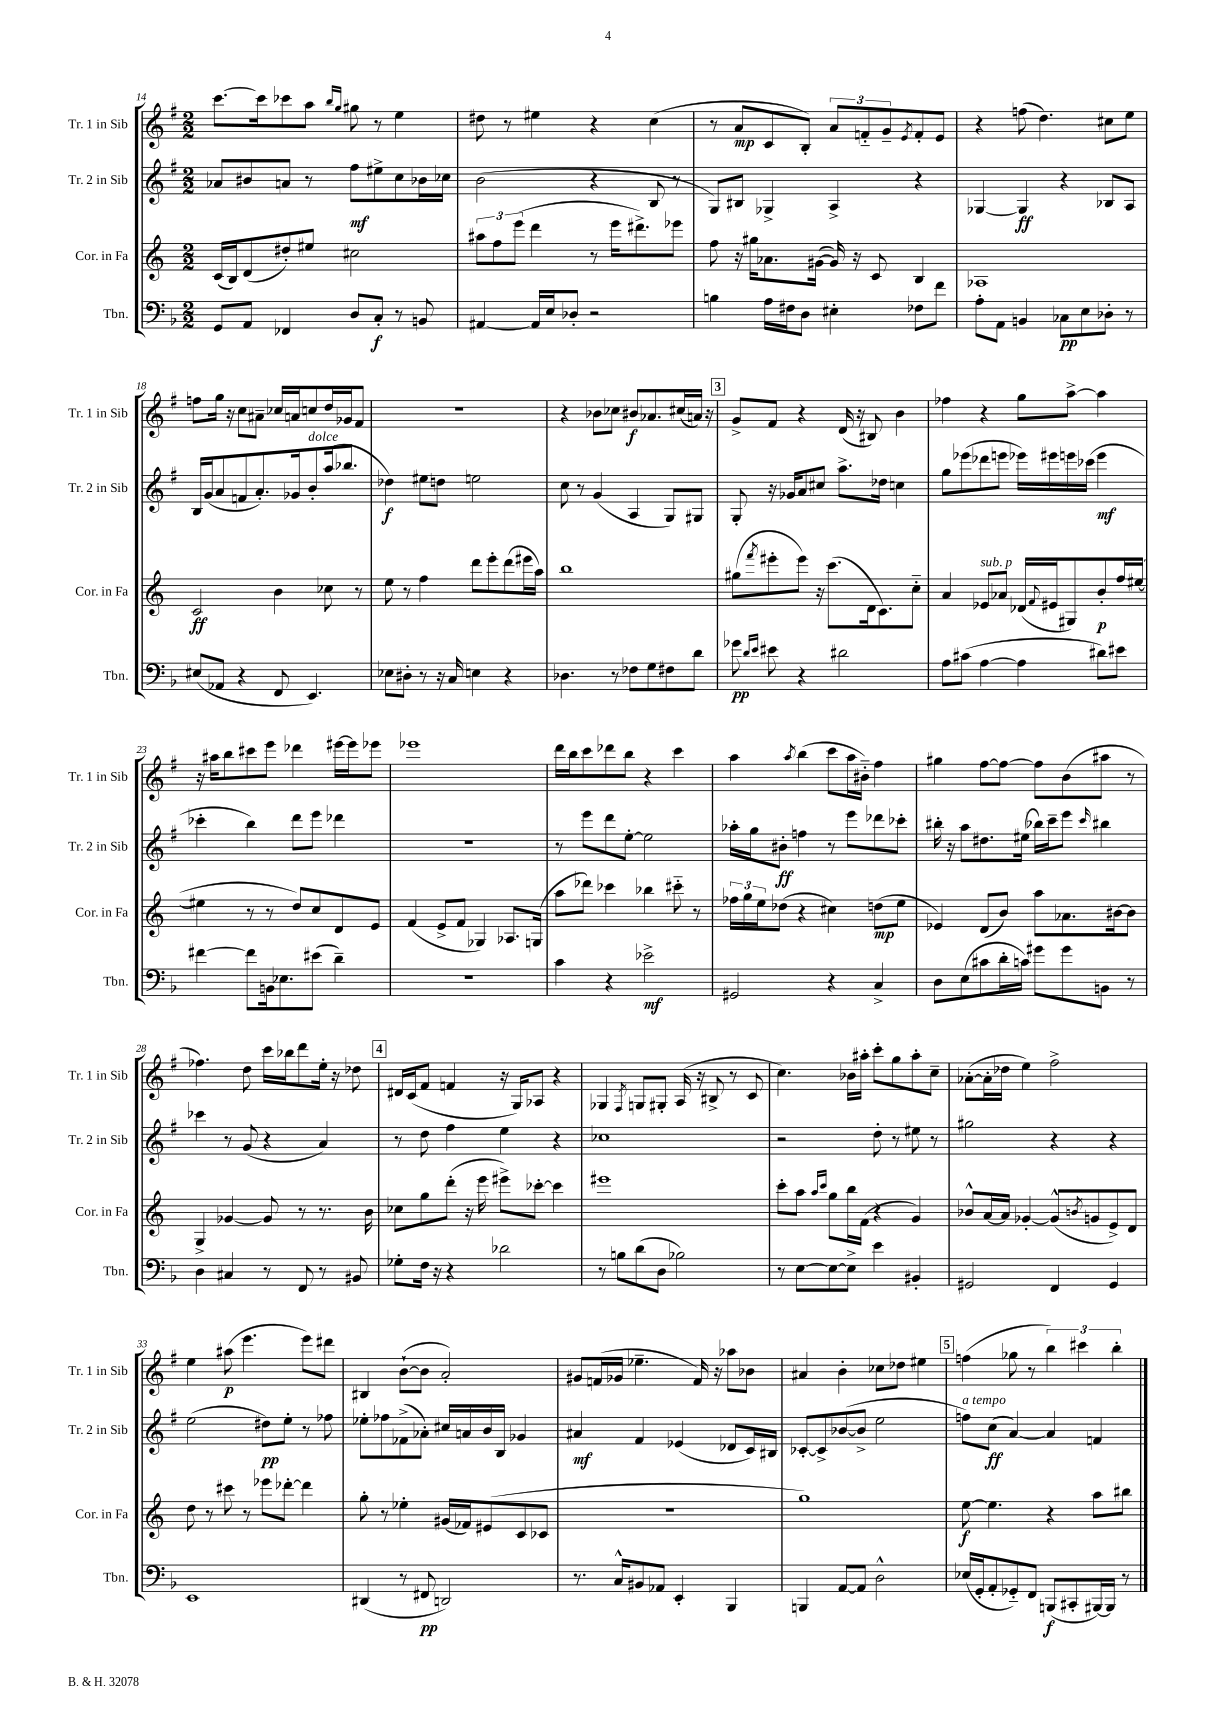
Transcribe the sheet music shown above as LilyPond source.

<<
\new StaffGroup <<
\new Staff = "s0" \with { instrumentName = "Tr. 1 in Sib" shortInstrumentName = "Tr. 1 in Sib" } {
    \clef treble \key g \major \numericTimeSignature \time 2/2
    c'''8.~ c'''16 ces'''8 a''8 \grace { b''16 g''16 } gis''8 r8 e''4 |
    dis''8 r8 eis''4 r4 c''4( |
    r8 a'8\mp c'8 b8-.) \tuplet 3/2 { a'8 f'8-_ g'8-- } \acciaccatura { e'8 } f'8-. e'8 |
    r4 f''8( d''4.) cis''8 e''8 |
    f''8 g''16 r16 c''8 ais'8-- ces''16 a'16 c''8 d''16 ges'16 fis'8 |
    R1 |
    r4 bes'8 ces''8 bis'8\f aes'8. cis''16( a'16) r16 |
    \mark \markup { \box "3" } g'8-> fis'8 r4 d'16( r16 bis8) b'4 |
    fes''4 r4 g''8 a''8~-> a''4 |
    r16 ais''16 b''8 cis'''8 e'''8 des'''4 eis'''16~ eis'''16 ees'''8 |
    ees'''1 |
    d'''16 b''16 c'''8 des'''8 b''8 r4 c'''4 |
    a''4 \acciaccatura { a''8 } b''4( c'''8 a''16 bis'16-_) fis''4 |
    gis''4 fis''8~ fis''8~ fis''8 b'8( ais''8 r8 |
    fes''4.) d''8 c'''16 bes''16 d'''8 e''16-. r16 des''8 |
    \mark \markup { \box "4" } dis'16 c'16( fis'8 f'4 r16 g16) aes8 r4 |
    ges4 \acciaccatura { fis8 } g8 gis8-. a16( r16 bis8-> r8 c'8 |
    c''4.) bes'16 ais''16-. c'''8-. g''8 ais''8-. c''8-- |
    aes'8~-.( aes'16-. des''16 e''4) fis''2-> |
    e''4 ais''8\p( e'''4. e'''8) dis'''8 |
    bis4 b'8~-!( b'8 a'2-.) |
    gis'8 f'16( ges'16 ees''4.-- f'16) r16 aes''8 bes'8 |
    ais'4 b'4-. ces''8 des''8 eis''4 |
    \mark \markup { \box "5" } f''4( ges''8 r8 \tuplet 3/2 { b''4) cis'''4 b''4-. } \bar "|." |
}
\new Staff = "s1" \with { instrumentName = "Tr. 2 in Sib" shortInstrumentName = "Tr. 2 in Sib" } {
    \clef treble \key g \major \numericTimeSignature \time 2/2
    aes'8 bis'8 a'8 r8 fis''8\mf eis''8-> c''8 bes'16 ces''16 |
    b'2( r4 b8 r8 |
    g8) bis8 ges4-> a4-> r4 |
    ges4~ ges4\ff r4 bes8 a8 |
    b16 g'16( a'8 f'8 a'8.-.) ges'16 b'8-.^\markup { \italic "dolce" } a''16( bes''8. |
    des''4\f) eis''8 d''8 e''2 |
    c''8 r8 g'4( a4 g8) gis8 |
    \mark \markup { \box "3" } g8-. r16 ges'16 a'8 cis''8 a''8.-> des''16 c''4 |
    g''8 ees'''8( des'''8 e'''8 ees'''16) eis'''16 e'''16 ces'''16( e'''4\mf |
    ces'''4-. b''4) d'''8 e'''8 des'''4 |
    r1 |
    r8 e'''8 d'''8 e''8~-. e''2 |
    aes''16-. g''16 bis'8-.\ff f''4 r8 e'''8 des'''8 ces'''8-. |
    bis''16-. r16 a''8 dis''8. eis''16( bes''16) c'''16-- e'''8 \grace { c'''16 } bis''4 |
    ces'''4 r8 g'8( r4 a'4) |
    \mark \markup { \box "4" } r8 d''8 fis''4 e''4 r4 |
    ces''1 |
    r2 d''8-. r8 eis''8 r8 |
    gis''2 r4 r4 |
    e''2( dis''8\pp) e''8-. r8 fes''8 |
    ees''8-. fes''8 fes'8->( aes'8-.) cis''16 a'16 b'16 b16 ges'4 |
    ais'4\mf fis'4 ees'4( des'8 c'16) bis16 |
    ces'8~-. ces'8-> bes'8~( bes'8-> e''2 |
    \mark \markup { \box "5" } f''8^\markup { \italic "a tempo" }) c''8\ff( a'4~) a'4 f'4 \bar "|." |
}
\new Staff = "s2" \with { instrumentName = "Cor. in Fa" shortInstrumentName = "Cor. in Fa" } {
    \clef treble \key c \major \numericTimeSignature \time 2/2
    c'16( b16) d'8( dis''8-.) eis''8 cis''2 |
    \tuplet 3/2 { ais''8 f''8 e'''8( } d'''4 r8 e'''16 dis'''8.->) ees'''8 |
    f''8 r16 gis''16 aes'8. gis'16~( gis'16) r16 c'8 b4 |
    aes1 |
    c'2\ff b'4 ces''8 r8 |
    e''8 r8 f''4 d'''8 e'''8-. d'''8( eis'''16 a''16) |
    b''1 |
    \mark \markup { \box "3" } gis''8( \acciaccatura { f'''8 } eis'''8-. eis'''8) r16 c'''8.( d'16 c'8.) c''8-_ |
    a'4 ees'8^\markup { \italic "sub. p" } aes'8 des'16( \appoggiatura { f'8 } eis'16 gis8) b'8-.\p f''16 eis''16~( |
    eis''4 r8 r8 d''8) c''8 d'8 e'8 |
    f'4( e'8-> f'8 ges4) aes8. g16( |
    a''8 des'''8) ces'''4 bes''4 cis'''8-_ r8 |
    \tuplet 3/2 { fes''16 g''16 e''16 } des''8( r4 cis''4) d''8\mp( e''8 |
    ees'4) d'8( b'8) a''8 aes'8. bis'16~ bis'8 |
    g4-> ges'4~ ges'8 r8 r8. b'16 |
    \mark \markup { \box "4" } ces''8 g''8 d'''8-.( r16 e'''16 eis'''8->) ces'''8~-. ces'''4 |
    eis'''1 |
    c'''8-. a''8 \grace { a''16 c'''16 } g''8 b''16 f'16( r4 g'4) |
    bes'8-^ a'16~ a'16 ges'4~-. ges'8-^( \acciaccatura { b'8 } g'8 e'8->) d'8 |
    d''8 r8 cis'''8 r8 ees'''8 des'''8~-. des'''4 |
    g''8-. r8 ees''4-. gis'16( fes'16) eis'8( c'8 ces'8 |
    r1 |
    g''1) |
    \mark \markup { \box "5" } e''8~\f e''4. r4 a''8 bis''8 \bar "|." |
}
\new Staff = "s3" \with { instrumentName = "Tbn." shortInstrumentName = "Tbn." } {
    \clef bass \key f \major \numericTimeSignature \time 2/2
    g,8 a,8 fes,4 d8 c8-.\f r8 b,8 |
    ais,4~ ais,16 e16 des8-. r2 |
    b4 a16 fis16 d8 eis4-. fes8 f'8 |
    a8-. a,8 b,4 ces8\pp e8 des8-. r8 |
    eis8( aes,8 r4 f,8 e,4.) |
    ees8 dis8-. r8 r16 c16 e4 r4 |
    des4. r8 fes8 g8 fis8 d'8 |
    \mark \markup { \box "3" } ges'8\pp \grace { d'16 e'16 } eis'8 r4 dis'2 |
    a8 cis'8( a4~ a4 dis'8) eis'8 |
    fis'4~ fis'8 b,16 ees8. eis'8( d'4--) |
    R1 |
    c'4 r4 ees'2->\mf |
    gis,2 r4 c4-> |
    d8 e8( cis'8 d'16-. c'16) gis'8 gis'8 b,8 r8 |
    d4 cis4 r8 f,8 r8 bis,8 |
    \mark \markup { \box "4" } ges8-. f16 r16 r4 des'2 |
    r8 b8 d'8( d8 bes2) |
    r8 e8~ e8~ e8-> e'4 bis,4-. |
    gis,2 f,4 gis,4 |
    e,1 |
    dis,4( r8 fis,8\pp d,2) |
    r8. c16-^ bis,8 aes,8 e,4-. bes,,4 |
    b,,4 a,8~ a,8 d2-^ |
    \mark \markup { \box "5" } ees16( g,16-. a,8-. ges,8-_) f,8 b,,8\f( cis,8-. bis,,16~) bis,,16 r8 \bar "|." |
}
>>
>>
\layout { \context { \Score currentBarNumber = #14 } }
